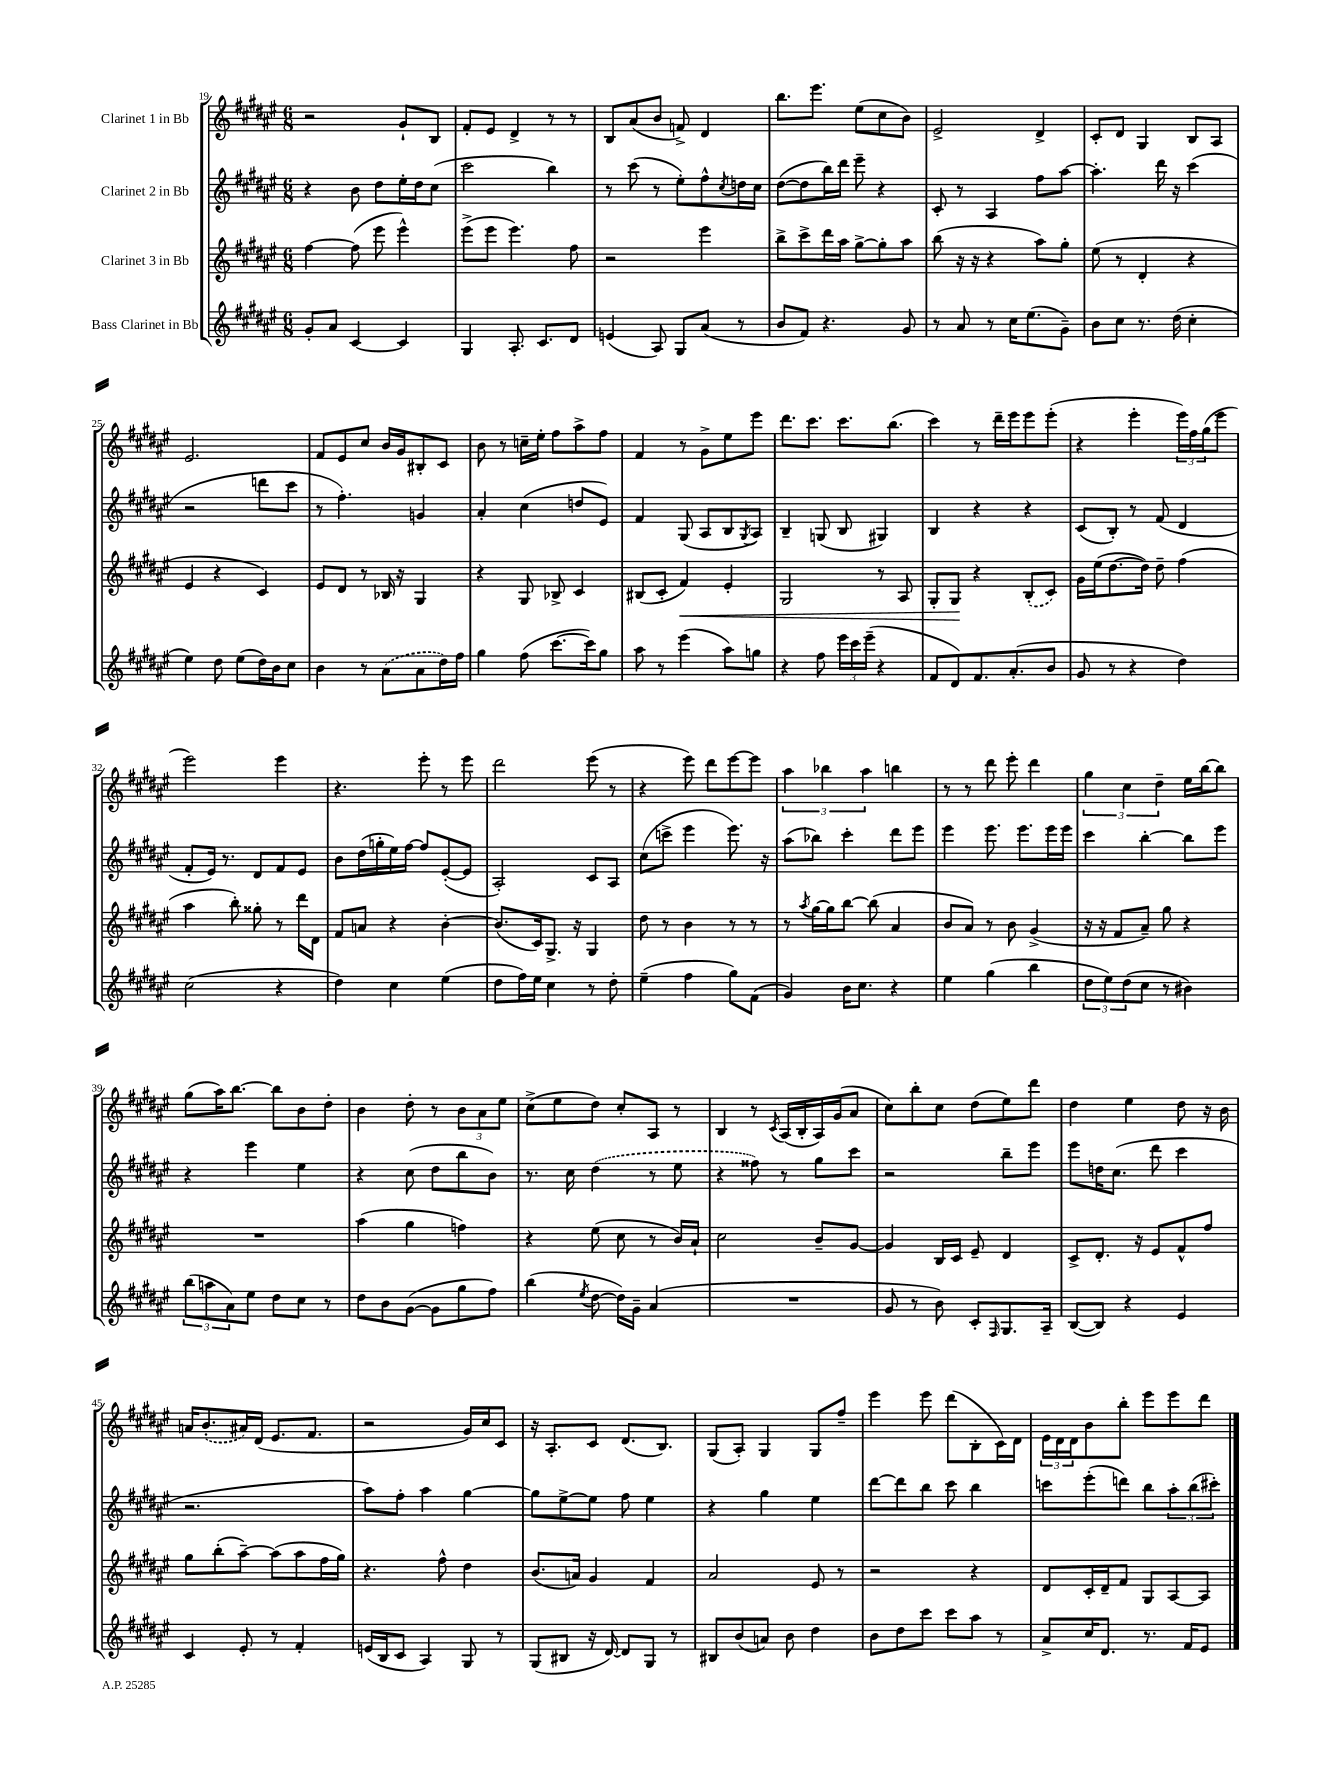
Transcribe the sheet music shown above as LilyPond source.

<<
\new StaffGroup <<
\new Staff = "s0" \with { instrumentName = "Clarinet 1 in Bb" } {
    \clef treble \key fis \major \numericTimeSignature \time 6/8
    r2 gis'8-! b8 |
    fis'8-. eis'8 dis'4-> r8 r8 |
    b8 ais'8( b'8 f'8->) dis'4 |
    b''8. eis'''8. eis''8( cis''8 b'8) |
    eis'2-> dis'4-> |
    cis'8-. dis'8 gis4 b8 ais8 |
    eis'2. |
    fis'8 eis'8 cis''8 b'16 gis'16 bis8-. cis'8 |
    b'8 r8 c''16-- eis''16-. fis''8 ais''8-> fis''8 |
    fis'4 r8 gis'8-> eis''8 eis'''8 |
    dis'''8. cis'''8. cis'''8. b''8.( |
    cis'''4) r8 dis'''16-- eis'''16 eis'''8 eis'''8-.( |
    r4 eis'''4-. \tuplet 3/2 { eis'''16) fis''16 gis''16( } eis'''8 |
    eis'''2) eis'''4 |
    r4. eis'''8-. r8 eis'''8 |
    dis'''2 eis'''8( r8 |
    r4 eis'''8) dis'''8 eis'''8~ eis'''8 |
    \tuplet 3/2 { ais''4 bes''4 ais''4 } b''4 |
    r8 r8 dis'''8 eis'''8-. dis'''4 |
    \tuplet 3/2 { gis''4 cis''4 dis''4-- } eis''16 b''16~ b''8 |
    gis''8( ais''16) b''8.~ b''8 b'8 dis''8-. |
    b'4 dis''8-. r8 \tuplet 3/2 { b'8 ais'8 eis''8 } |
    cis''8->( eis''8 dis''8) cis''8-. ais8 r8 |
    b4 r8 \acciaccatura { cis'8 } ais16( b16-. ais16) gis'16( ais'8 |
    cis''8) b''8-. cis''8 dis''8( eis''8) dis'''8 |
    dis''4 eis''4 dis''8 r16 b'16 |
    a'16 \once \slurDashed b'8.-.( ais'16) dis'16( eis'8. fis'8. |
    r2 gis'16) cis''16 cis'8 |
    r16 ais8.-. cis'8 dis'8.( b8.) |
    gis8( ais8-.) gis4 gis8 fis''8-- |
    eis'''4 eis'''8 dis'''8( b8-. cis'16) dis'16 |
    \tuplet 3/2 { eis'16 dis'16 dis'16 } b'8 b''8-. eis'''8 eis'''8 dis'''8 \bar "|." |
}
\new Staff = "s1" \with { instrumentName = "Clarinet 2 in Bb" } {
    \clef treble \key fis \major \numericTimeSignature \time 6/8
    r4 b'8 dis''8 eis''16-. dis''16 cis''8( |
    cis'''2 b''4) |
    r8 cis'''8( r8 eis''8-.) fis''8-^ \acciaccatura { cis''8 } d''16 cis''16 |
    dis''8~( dis''8 b''16) dis'''16 eis'''8-- r4 |
    cis'8-. r8 ais4 fis''8 ais''8~ |
    ais''4.-. dis'''16 r16 cis'''4( |
    r2 d'''8 cis'''8 |
    r8 fis''4.-.) g'4 |
    ais'4-. cis''4( d''8 eis'8) |
    fis'4 gis8( ais8 b8 \acciaccatura { gis8 } ais8) |
    b4-- g8( b8 gis4) |
    b4 r4 r4 |
    cis'8( b8-.) r8 fis'8( dis'4 |
    fis'8-. eis'16) r8. dis'8 fis'8 eis'8 |
    b'8 dis''16( g''16-. eis''16) fis''16~ fis''8 eis'8~-.( eis'8 |
    ais2-.) cis'8 ais8 |
    cis''8( c'''8-> eis'''4 eis'''8.) r16 |
    ais''8( bes''8) cis'''4-. dis'''8 eis'''8 |
    eis'''4 eis'''8. eis'''8. eis'''16 eis'''16 |
    cis'''4 b''4~-. b''8 eis'''8 |
    r4 eis'''4 eis''4 |
    r4 cis''8( dis''8 b''8 b'8) |
    r8. cis''16 \once \slurDashed dis''4( r8 eis''8 |
    r4 fisis''8) r8 gis''8 cis'''8 |
    r2 b''8-- eis'''8 |
    eis'''8 d''16 cis''8.( dis'''8 cis'''4 |
    r2. |
    ais''8) fis''8-. ais''4 gis''4~ |
    gis''8 eis''8~-> eis''8 fis''8 eis''4 |
    r4 gis''4 eis''4 |
    dis'''8~ dis'''8 b''8 cis'''8 b''4 |
    c'''8 eis'''8-.( d'''8) b''8 \tuplet 3/2 { ais''8-. b''8( cis'''8-.) } \bar "|." |
}
\new Staff = "s2" \with { instrumentName = "Clarinet 3 in Bb" } {
    \clef treble \key fis \major \numericTimeSignature \time 6/8
    fis''4~ fis''8( eis'''8 eis'''4-^) |
    eis'''8->( eis'''8 eis'''4.) fis''8 |
    r2 eis'''4 |
    b''8-> cis'''8-> dis'''16 ais''16 gis''8~-> gis''8-. ais''8 |
    b''8( r16 r16 r4 ais''8) gis''8-. |
    eis''8( r8 dis'4-. r4 |
    eis'4 r4 cis'4) |
    eis'8 dis'8 r8 bes16 r16 gis4 |
    r4 gis8 bes8-> cis'4 |
    bis8( cis'8-. fis'4\<) eis'4-. |
    gis2 r8 ais8 |
    gis8-. gis8\! r4 \once \slurDashed b8-.( cis'8) |
    gis'16 eis''16( dis''8.~ dis''16) dis''8-- fis''4( |
    ais''4 b''8-.) gisis''8-. r8 dis'''16 dis'16 |
    fis'8 a'8 r4 b'4~-. |
    b'8.( cis'16) gis8.-> r16 gis4 |
    dis''8 r8 b'4 r8 r8 |
    r8 \acciaccatura { ais''8 } gis''16~ gis''16 b''8~ b''8( ais'4 |
    b'8 ais'8) r8 b'8 gis'4->( |
    r16 r16 fis'8 ais'8--) gis''8 r4 |
    R2. |
    ais''4( gis''4 f''4) |
    r4 eis''8( cis''8 r8 b'16) ais'16-! |
    cis''2 b'8-- gis'8~ |
    gis'4 b16 cis'16 eis'8-- dis'4 |
    cis'8-> dis'8.-. r16 eis'8 fis'8-^ fis''8 |
    gis''8 b''8-.( ais''8~--) ais''8( ais''8 fis''16 gis''16) |
    r4. fis''8-^ dis''4 |
    b'8.( a'16) gis'4 fis'4 |
    ais'2 eis'8 r8 |
    r2 r4 |
    dis'8 cis'16-. dis'16-- fis'8 gis8 ais8~ ais8 \bar "|." |
}
\new Staff = "s3" \with { instrumentName = "Bass Clarinet in Bb" } {
    \clef treble \key fis \major \numericTimeSignature \time 6/8
    gis'8-. ais'8 cis'4~ cis'4 |
    gis4 ais8.-. cis'8. dis'8 |
    e'4( ais8) gis8 ais'8( r8 |
    b'8 fis'8) r4. gis'8 |
    r8 ais'8 r8 cis''16 eis''8.( gis'8--) |
    b'8 cis''8 r8. dis''16( cis''4-. |
    eis''4) dis''8 eis''8( dis''16) b'16 cis''8 |
    b'4 r8 \once \slurDashed ais'8( ais'8 dis''16) fis''16 |
    gis''4 fis''8( cis'''8.~ cis'''16) gis''8 |
    ais''8 r8 eis'''4( ais''8) g''8 |
    r4 fis''8 \tuplet 3/2 { eis'''16 cis'''16 eis'''16--( } r4 |
    fis'8 dis'8) fis'8. ais'8.-.( b'8 |
    gis'8 r8 r4 dis''4) |
    cis''2( r4 |
    dis''4) cis''4 eis''4( |
    dis''8 fis''16) eis''16 cis''4 r8 dis''8-. |
    eis''4--( fis''4 gis''8) fis'8( |
    gis'4) b'16 cis''8. r4 |
    eis''4 gis''4( b''4 |
    \tuplet 3/2 { dis''8 eis''8) dis''8( } cis''8 r8 bis'4) |
    \tuplet 3/2 { b''8( a''8 ais'8) } eis''8 dis''8 cis''8 r8 |
    dis''8 b'8 gis'8~( gis'8 gis''8 fis''8) |
    b''4( \acciaccatura { eis''8 } dis''8~ dis''16) gis'16-- ais'4( |
    R2. |
    gis'8 r8 b'8) cis'8-. \grace { fis16 } gis8. ais16-- |
    b8~( b8) r4 eis'4 |
    cis'4 eis'8-. r8 fis'4-. |
    e'16( b16 cis'8 ais4) gis8 r8 |
    gis8( bis8 r16 dis'16~) dis'8 gis8 r8 |
    bis8 b'8( a'8) b'8 dis''4 |
    b'8 dis''8 cis'''8 cis'''8 ais''8 r8 |
    ais'8-> cis''16 dis'8. r8. fis'16 eis'8 \bar "|." |
}
>>
>>
\layout { \context { \Score currentBarNumber = #19 } }
